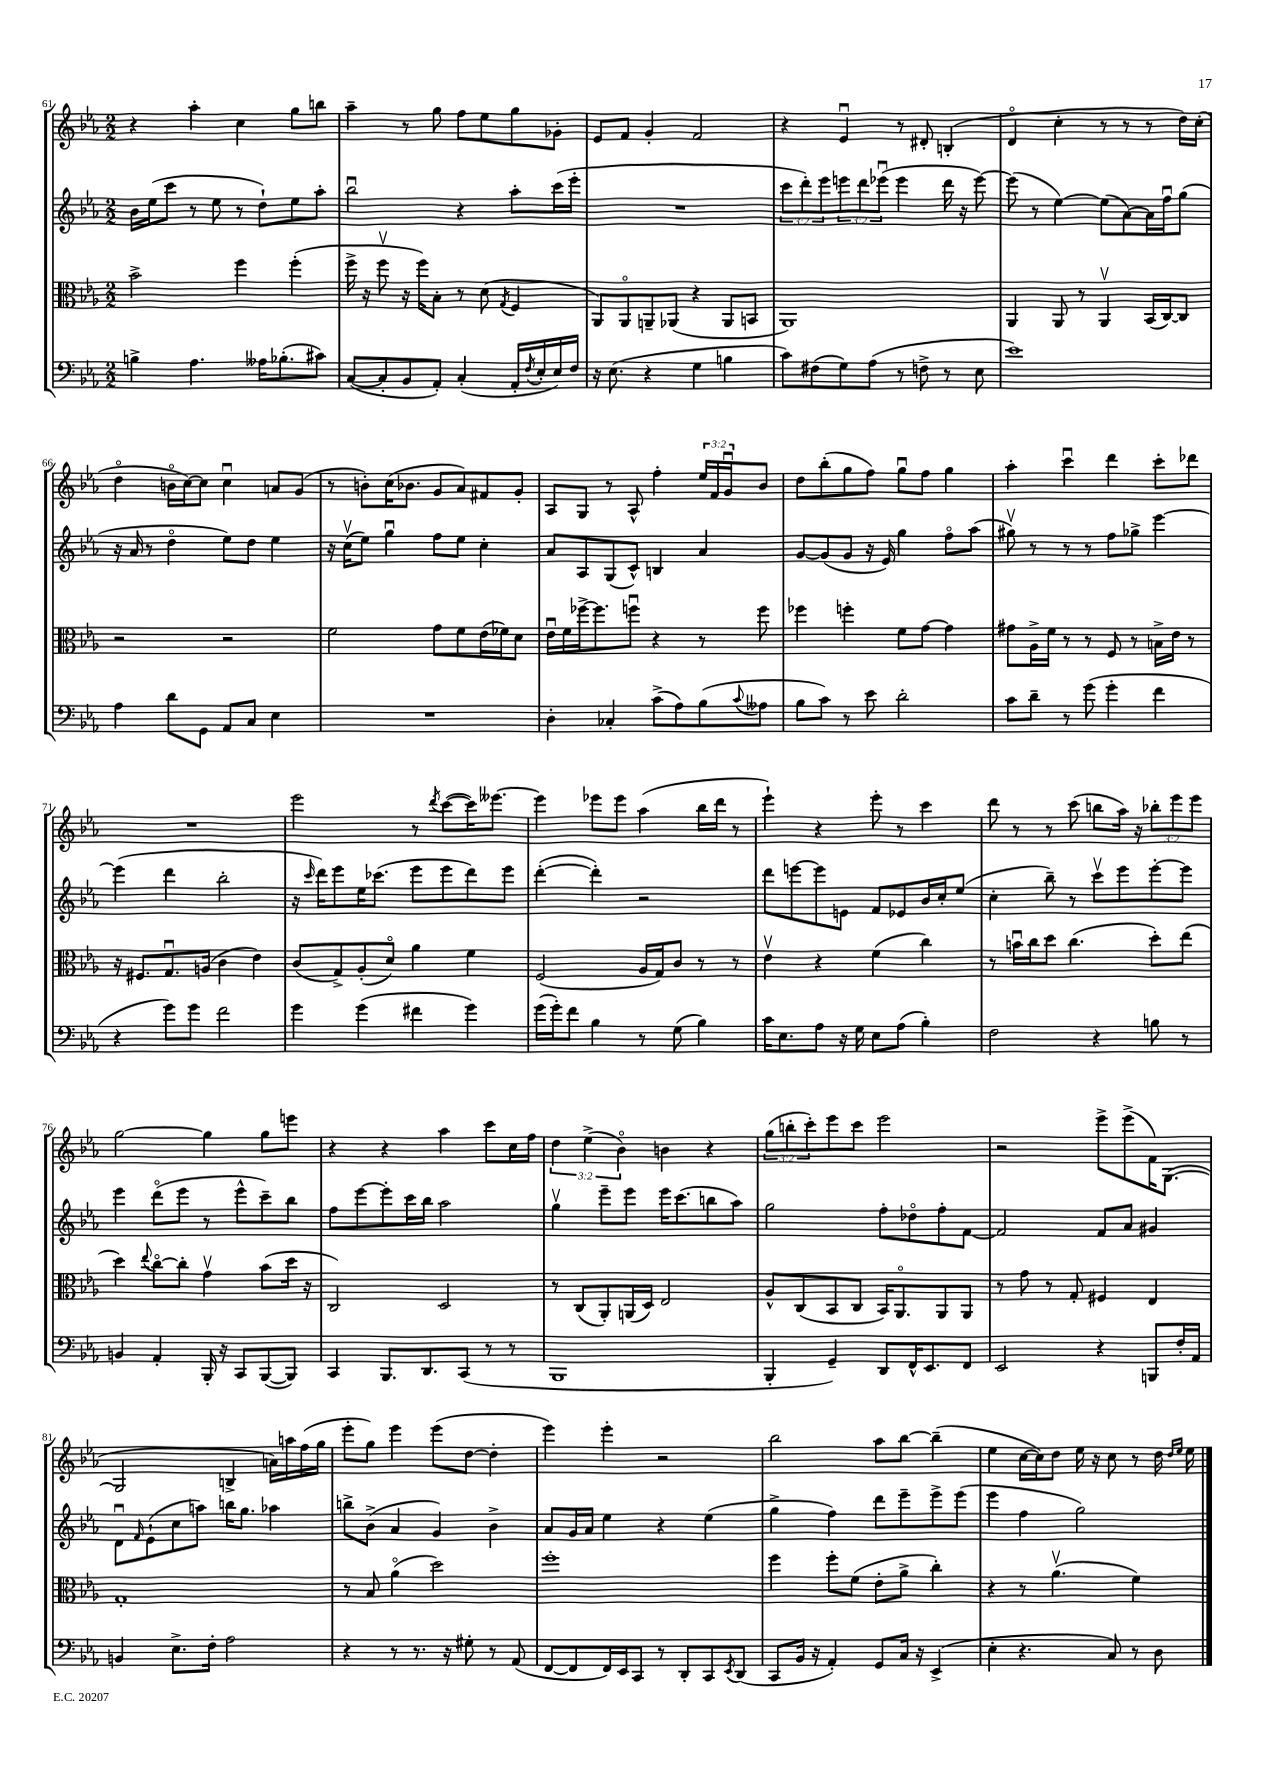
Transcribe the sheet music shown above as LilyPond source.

<<
\new StaffGroup <<
\new Staff = "s0" {
    \clef treble \key ees \major \numericTimeSignature \time 2/2 \override Staff.TupletNumber.text = #tuplet-number::calc-fraction-text
    r4 aes''4-. c''4 g''8 b''8 |
    aes''4-- r8 g''8 f''8 ees''8 g''8 ges'8-. |
    ees'8 f'8 g'4-. f'2 |
    r4 ees'4\downbow r8 dis'8-. b4-.( |
    d'4\flageolet c''4-. r8 r8 r8 d''16) c''16-.( |
    d''4\flageolet b'16\flageolet c''16~) c''8 c''4\downbow a'8 g'8( |
    r8 b'8-.) c''16( bes'8. g'8 aes'8) fis'8 g'8-. |
    aes8 g8 r8 aes8-^ f''4-. \tuplet 3/2 { ees''16 f'16 g'16\downbow } bes'8 |
    d''8 bes''8-.( g''8 f''8) g''8\downbow f''8 g''4 |
    aes''4-. c'''4\downbow d'''4 c'''8-. des'''8 |
    R1 |
    ees'''2 r8 \acciaccatura { d'''8 } c'''8~( c'''16) eeses'''8.~ |
    eeses'''4 ees'''8 ees'''8 aes''4( bes''16 d'''16 r8 |
    ees'''4-!) r4 ees'''8-. r8 c'''4 |
    d'''8 r8 r8 c'''8( b''8 aes''16) r16 \tuplet 3/2 { bes''8-. ees'''8 ees'''8 } |
    g''2~ g''4 g''8 e'''8 |
    r4 r4 aes''4 c'''8 c''16 f''16 |
    \tuplet 3/2 { d''4 ees''4->( bes'4\flageolet) } b'4 r4 |
    \tuplet 3/2 { g''8( b''8-. c'''8-.) } ees'''8 c'''8 ees'''2 |
    r2 ees'''8-> ees'''8->( f'16) g8.~( |
    g2 b4-> a'16) a''16 f''16( g''16 |
    ees'''8-. g''8) ees'''4 ees'''8( d''8~ d''4-. |
    ees'''4) ees'''4-. r2 |
    bes''2 aes''8 bes''8~ bes''4--( |
    ees''4 c''16~ c''16) d''8 ees''16 r16 c''8 r8 d''16 \grace { d''16 ees''16 } ees''16 \bar "|." |
}
\new Staff = "s1" {
    \clef treble \key ees \major \numericTimeSignature \time 2/2 \override Staff.TupletNumber.text = #tuplet-number::calc-fraction-text
    bes'16 ees''16( c'''8 r8 ees''8 r8 d''8-!) ees''8 aes''8-. |
    bes''2\downbow r4 aes''8-. c'''16( ees'''16-. |
    R1 |
    \tuplet 3/2 { c'''8 d'''8-.) ees'''8 } \tuplet 3/2 { e'''8 d'''8 ees'''8\downbow( } ees'''4 d'''16 r16 ees'''8~) |
    ees'''8( r8 ees''4~) ees''8( aes'8~) aes'16 f''16\downbow g''8( |
    r16 aes'16 r8 d''4\flageolet ees''8) d''8 ees''4 |
    r16 c''16\upbow( ees''8) g''4\downbow f''8 ees''8 c''4-. |
    aes'8 aes8 g8( c'8-^) b4 aes'4 |
    g'8~ g'8( g'8 r16 ees'16) g''4 f''8\flageolet aes''8( |
    gis''8\upbow) r8 r8 r8 f''8 ges''8-> ees'''4~ |
    ees'''4( d'''4 bes''2-. |
    r16 \grace { c'''16 } d'''16) ees'''8 ees''16 ces'''8.( ees'''8 ees'''8 d'''8) ees'''8 |
    d'''4~-.( d'''4-.) r2 |
    d'''8 e'''8~ e'''8 e'8 f'8 ees'8 bes'16 c''16-. ees''8( |
    c''4-. bes''8--) r8 c'''8\upbow ees'''8 ees'''8~-. ees'''8 |
    ees'''4 d'''8\flageolet( ees'''8 r8 ees'''8-^ c'''8--) bes''8 |
    f''8 ees'''8~ ees'''8-. c'''16 bes''16 aes''2 |
    g''4\upbow ees'''8-- ees'''8 ees'''16 c'''8.( b''8 aes''8) |
    g''2 f''8-. des''8\flageolet f''8-. f'8~ |
    f'2 f'8 aes'8 gis'4 |
    d'8\downbow \grace { f'16 } ees'8-!( c''8 a''8) b''16 g''8. aes''4 |
    b''8-> bes'8->( aes'4 g'4) bes'4-> |
    aes'8 g'16 aes'16 ees''4 r4 ees''4( |
    g''4-> f''4) d'''8 ees'''8-- ees'''8-> ees'''8( |
    ees'''4 f''4 g''2) \bar "|." |
}
\new Staff = "s2" {
    \clef alto \key ees \major \numericTimeSignature \time 2/2
    bes'2-> f''4 f''4-.( |
    f''16-> r16 f''8\upbow r16 f''16) bes8-. r8 d'8( \acciaccatura { g8 } f4 |
    aes,8) aes,8\flageolet a,8-- aes,8( r4 aes,8 b,8 |
    aes,1) |
    aes,4 aes,8 r8 aes,4\upbow bes,16( c16~) c8 |
    r2 r2 |
    f'2 g'8 f'8 ees'16( fes'16) d'8 |
    ees'16\downbow f'16 fes''16~-> fes''8. f''8\downbow r4 r8 f''8 |
    fes''4 f''4-. f'8 g'8~ g'4 |
    gis'8 aes16-> f'16 r8 r8 f8 r8 b16-> ees'16 r8 |
    r16 fis8. g8.\downbow a16( c'4 ees'4) |
    c'8( g8->) aes8-.( d'8\flageolet) aes'4 f'4 |
    f2( aes16 g16) c'8 r8 r8 |
    ees'4\upbow r4 f'4( c''4) |
    r8 b'16\downbow c''16 d''8 c''4.( d''8-.) ees''8( |
    d''4) \appoggiatura { ees''8 } c''8~\flageolet c''8-. g'4\upbow bes'8( d''16 r16 |
    c2) d2 |
    r8 c8( aes,8-.) a,16( d16) ees2 |
    aes8-^ c8( bes,8 c8 bes,16) aes,8.\flageolet aes,8 aes,8 |
    r8 g'8 r8 g8-. fis4 ees4 |
    g1-. |
    r8 bes8 aes'4\flageolet( d''2) |
    f''1-. |
    f''4 f''8-. f'8( ees'8-. aes'8-> c''4-.) |
    r4 r8 aes'4.\upbow( f'4) \bar "|." |
}
\new Staff = "s3" {
    \clef bass \key ees \major \numericTimeSignature \time 2/2
    b4-> aes4. aeses16 bes8.-.( cis'8) |
    c8~( c8-. bes,8 aes,8-.) c4-.( aes,16-. \acciaccatura { f8 } ees16-. ees16) f16 |
    r16 ees8.( r4 g4 b4 |
    c'8) fis8( g8) aes8( r8 f8-> r8 ees8 |
    ees'1) |
    aes4 d'8 g,8 aes,8 c8 ees4 |
    R1 |
    d4-. ces4-. c'8->( aes8) bes8( \appoggiatura { c'8 } aeses8 |
    bes8 c'8) r8 ees'8 d'2-. |
    c'8 d'8-- r8 g'8( g'4-. f'4 |
    r4 g'8) g'8 f'2 |
    g'4 g'4( fis'4 g'4) |
    g'16( g'16-.) f'8 bes4 r8 g8( bes4) |
    c'16 ees8. aes8 r16 g16 ees8 aes8( bes4-.) |
    f2 r4 b8 r8 |
    b,4 aes,4-. bes,,16-. r16 c,8 bes,,8~( bes,,8) |
    c,4 bes,,8. d,8. c,8( r8 r8 |
    bes,,1 |
    bes,,4-. g,4--) d,8 f,16-^ ees,8. f,8 |
    ees,2 r4 b,,8 f16-. aes,16 |
    b,4 ees8.-> f16-. aes2 |
    r4 r8 r8. r16 gis8-. r8 aes,8( |
    f,8~ f,8 f,16) ees,16 c,8 r8 d,8-. c,8 \acciaccatura { ees,8 } d,8( |
    c,8 bes,16 r16 aes,4-.) g,8 c16 r16 ees,4->( |
    ees4-. r4. c8) r8 d8 \bar "|." |
}
>>
>>
\layout { \context { \Score currentBarNumber = #61 } }
